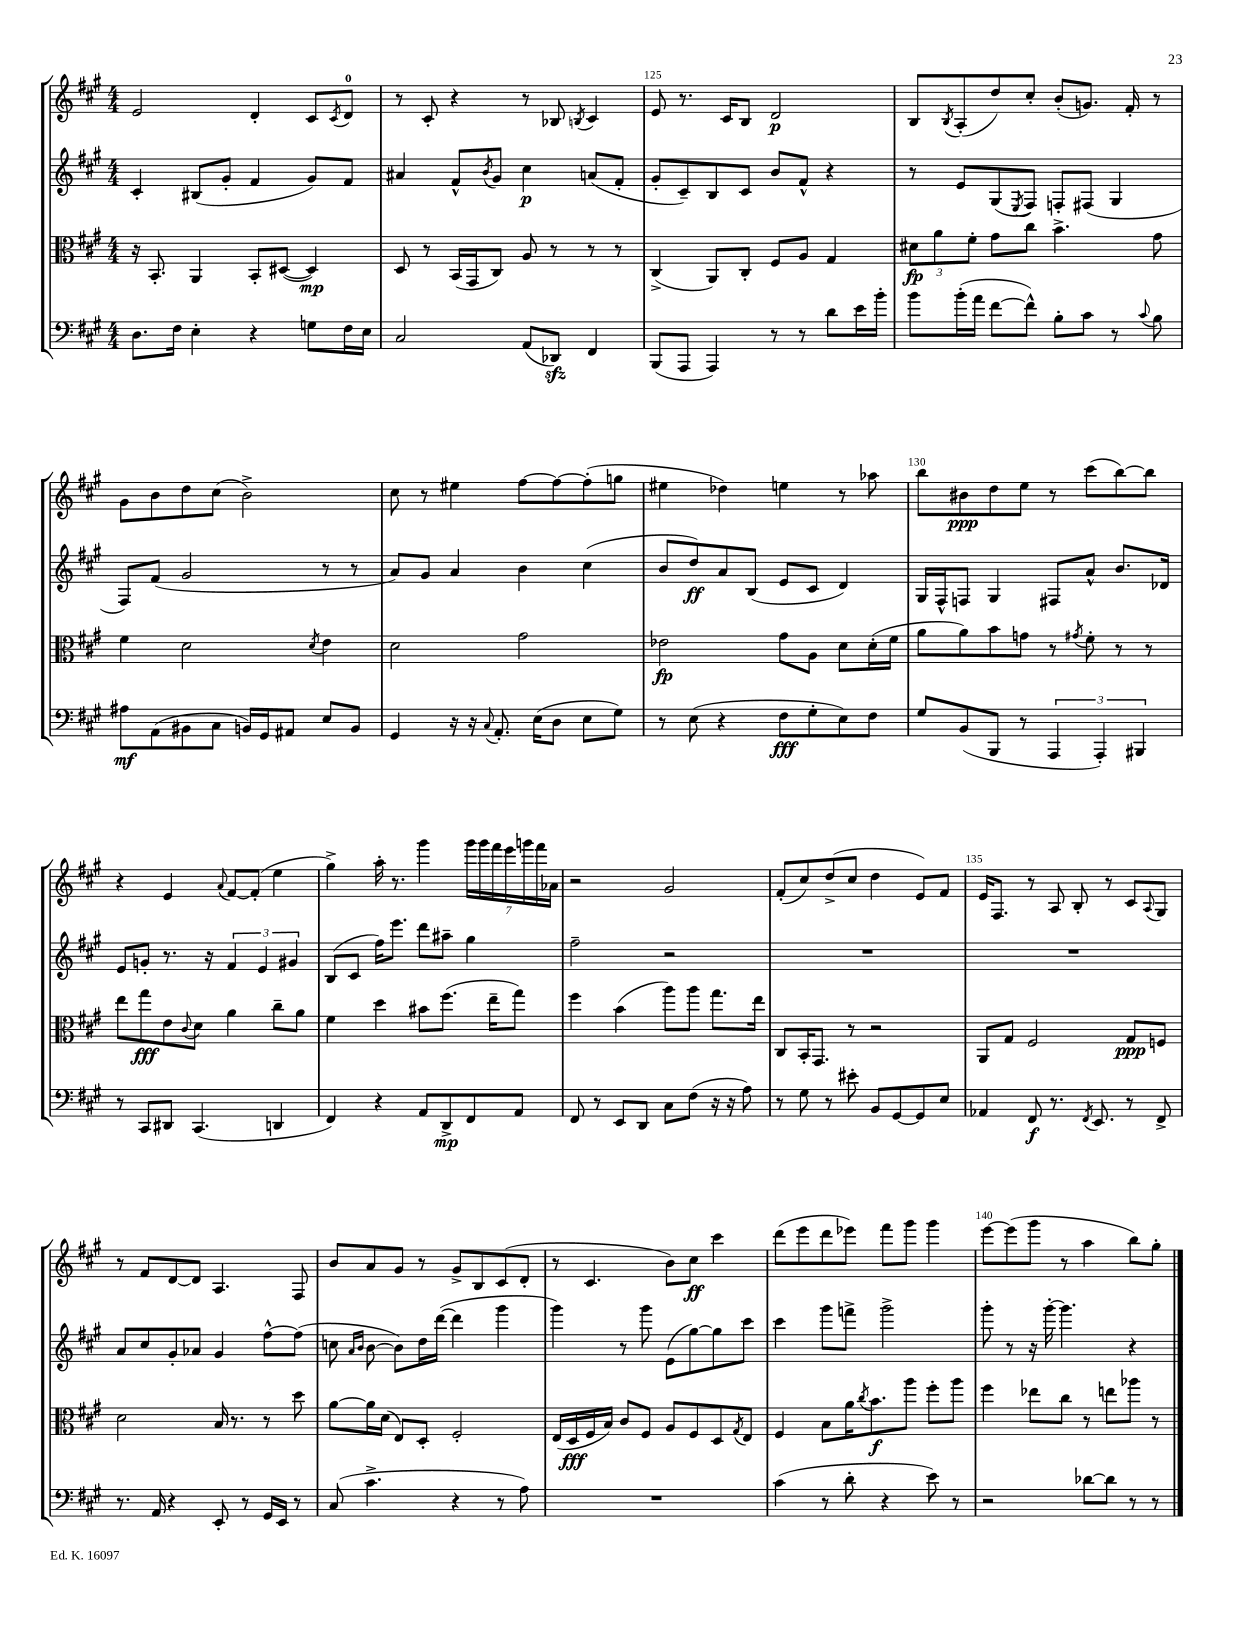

**kern	**dynam	**kern	**dynam	**kern	**dynam	**kern	**dynam
*part4	*part4	*part3	*part3	*part2	*part2	*part1	*part1
*staff4	*staff4	*staff3	*staff3	*staff2	*staff2	*staff1	*staff1
*clefF4	*	*clefC3	*	*clefG2	*	*clefG2	*
*k[f#c#g#]	*	*k[f#c#g#]	*	*k[f#c#g#]	*	*k[f#c#g#]	*
*M4/4	*	*M4/4	*	*M4/4	*	*M4/4	*
=123	=123	=123	=123	=123	=123	=123	=123
8.D\L	.	16r	.	4c#'/	.	2e/	.
.	.	8.BB'/	.	.	.	.	.
16F#\Jk	.	.	.	.	.	.	.
4E'\	.	4AA/	.	(8B#X/L	.	.	.
.	.	.	.	8g#'/J	.	.	.
4r	.	8BB'/L	.	4f#/	.	4d'/	.
.	.	([8D#X/J	.	.	.	.	.
8Gn\L	.	4D#/])	mp	8g#/L)	.	8c#/L	.
.	.	.	.	.	.	8qc#/	.
16F#\L	.	.	.	8f#/J	.	8d/J	.
16E\JJ	.	.	.	.	.	.	.
=124	=124	=124	=124	=124	=124	=124	=124
2C#/	.	8D/	.	4a#X/	.	8r	.
.	.	8r	.	.	.	8c#'/	.
.	.	(16BB/LL	.	8f#^^/L	.	4r	.
.	.	16GG#/J	.	.	.	.	.
.	.	.	.	8qb/	.	.	.
.	.	8C#/J)	.	8g#/J	.	.	.
(8AA/L	.	8A/	.	4cc#\	p	8r	.
8DD-Xzz/J)	.	8r	.	.	.	8B-X/	.
.	.	.	.	.	.	8qBn/	.
4FF#/	.	8r	.	(8an/L	.	4c#/	.
.	.	8r	.	8f#'/J	.	.	.
=125	=125	=125	=125	=125	=125	=125	=125
(8BBB/L	.	(4C#^/	.	8g#'/L	.	8e/	.
8AAA/J	.	.	.	8c#~/)	.	8.r	.
4AAA/)	.	8AA/L)	.	8B/	.	.	.
.	.	.	.	.	.	16c#/KL	.
.	.	8C#'/J	.	8c#/J	.	8B/J	.
8r	.	8F#/L	.	8b/L	.	2d/	p
8r	.	8A/J	.	8f#^^/J	.	.	.
8d\L	.	4G#/	.	4r	.	.	.
16e\L	.	.	.	.	.	.	.
16b'\JJ	.	.	.	.	.	.	.
=126	=126	=126	=126	=126	=126	=126	=126
8b\L	.	12d#X\L	fp	8r	.	8B/L	.
.	.	12a\	.	.	.	.	.
.	.	.	.	.	.	8qB/	.
(16b'\L	.	.	.	8e/L	.	(8A'/	.
.	.	12f#'\J	.	.	.	.	.
16a\JJ	.	.	.	.	.	.	.
[8f#\L	.	8g#\L	.	(8G#/	.	8dd/)	.
.	.	.	.	8qE/	.	.	.
8f#^^\J])	.	8cc#\J	.	8F#/J)	.	8cc#'/J	.
8B'\L	.	4.b^\	.	8Fn'/L	.	(8b'/L	.
8c#\J	.	.	.	(8F#X/J	.	8.gn/J)	.
8r	.	.	.	4G#/	.	.	.
.	.	.	.	.	.	16f#'/	.
8qqc#/	.	.	.	.	.	.	.
8B\	.	8g#\	.	.	.	8r	.
!!LO:LB:g=z
=127	=127	=127	=127	=127	=127	=127	=127
8A#X\L	mf	4f#\	.	8F#/L)	.	8g#\L	.
(8AA\	.	.	.	(8f#/J	.	8b\	.
8BB#X\	.	2d\	.	2g#/	.	8dd\	.
8C#\J	.	.	.	.	.	(8cc#\J	.
16BBn/LL)	.	.	.	.	.	2b^\)	.
16GG#/J	.	.	.	.	.	.	.
8AA#X/J	.	.	.	.	.	.	.
.	.	8qd/	.	.	.	.	.
8E/L	.	4e\	.	8r	.	.	.
8BB/J	.	.	.	8r	.	.	.
=128	=128	=128	=128	=128	=128	=128	=128
4GG#/	.	2d\	.	8a/L)	.	8cc#\	.
.	.	.	.	8g#/J	.	8r	.
16r	.	.	.	4a/	.	4ee#X\	.
16r	.	.	.	.	.	.	.
8qqC#/	.	.	.	.	.	.	.
8.AA'/	.	.	.	.	.	.	.
.	.	2g#\	.	4b\	.	[8ff#\L	.
(16E\KL	.	.	.	.	.	.	.
8D\J	.	.	.	.	.	8ff#\_	.
8E\L	.	.	.	(4cc#\	.	(8ff#'\]	.
8G#\J)	.	.	.	.	.	8ggn\J	.
=129	=129	=129	=129	=129	=129	=129	=129
8r	.	2e-X\	fp	8b/L	.	4ee#X\	.
(8E\	.	.	.	8dd/)	ff	.	.
4r	.	.	.	8a/	.	4dd-X\)	.
.	.	.	.	(8B/J	.	.	.
8F#\L	fff	8g#\L	.	8e/L	.	4een\	.
8G#'\	.	8A\J	.	8c#/J	.	.	.
8E\)	.	8d\L	.	4d/)	.	8r	.
8F#\J	.	(16d'\L	.	.	.	8aa-X\	.
.	.	16f#\JJ	.	.	.	.	.
=130	=130	=130	=130	=130	=130	=130	=130
8G#/L	.	8a\L	.	16G#/LL	.	8bb\L	.
.	.	.	.	16F#^^/J	.	.	.
(8BB/	.	8a\)	.	8Fn/J	.	8b#X\	ppp
8BBB/J	.	8b\	.	4G#/	.	8dd\	.
8r	.	8gn\J	.	.	.	8ee\J	.
6AAA/	.	8r	.	8F#X/L	.	8r	.
.	.	8qg#X/	.	.	.	.	.
.	.	8f#'\	.	8a^^/J	.	(8ccc#\L	.
6AAA'/)	.	.	.	.	.	.	.
.	.	8r	.	8.b/L	.	[8bb\)	.
6BBB#X/	.	.	.	.	.	.	.
.	.	8r	.	.	.	8bb\J]	.
.	.	.	.	16d-X/Jk	.	.	.
!!LO:LB:g=z
=131	=131	=131	=131	=131	=131	=131	=131
8r	.	8ee\L	.	8e/L	.	4r	.
8CC#/L	.	8gg#\	fff	8gn'/J	.	.	.
8DD#X/J	.	8e\	.	8.r	.	4e/	.
.	.	8qqc#/	.	.	.	.	.
(4.CC#/	.	8d\J	.	.	.	.	.
.	.	.	.	16r	.	.	.
.	.	.	.	.	.	8qqa/	.
.	.	4a\	.	6f#/	.	[8f#/L	.
.	.	.	.	.	.	(8f#'/J]	.
.	.	.	.	6e/	.	.	.
4DDn/	.	8cc#~\L	.	.	.	4ee\	.
.	.	.	.	6g#X/	.	.	.
.	.	8a\J	.	.	.	.	.
=132	=132	=132	=132	=132	=132	=132	=132
4FF#/)	.	4f#\	.	(8B/L	.	4gg#^\)	.
.	.	.	.	8c#/J	.	.	.
4r	.	4dd\	.	16ff#\KL)	.	16aa'\	.
.	.	.	.	8.eee\J	.	8.r	.
8AA/L	.	8b#X\L	.	8ddd\L	.	4ggg#\	.
8DD^/	mp	(8.ff#\J	.	8aa#X~\J	.	.	.
8FF#/	.	.	.	4gg#\	.	28ggg#\LL	.
.	.	.	.	.	.	28ggg#\	.
.	.	16ee~\KL	.	.	.	.	.
.	.	.	.	.	.	28fff#\	.
.	.	.	.	.	.	28eee\	.
8AA/J	.	8gg#\J)	.	.	.	.	.
.	.	.	.	.	.	28gggn\	.
.	.	.	.	.	.	28fff#\	.
.	.	.	.	.	.	28a-X\JJ	.
=133	=133	=133	=133	=133	=133	=133	=133
8FF#/	.	4ff#\	.	2ff#~\	.	2r	.
8r	.	.	.	.	.	.	.
8EE/L	.	(4b\	.	.	.	.	.
8DD/J	.	.	.	.	.	.	.
8C#\L	.	8aa\L)	.	2r	.	2g#/	.
(8F#\J	.	8aa\J	.	.	.	.	.
16r	.	8.gg#\L	.	.	.	.	.
16r	.	.	.	.	.	.	.
8A\)	.	.	.	.	.	.	.
.	.	16ee\Jk	.	.	.	.	.
=134	=134	=134	=134	=134	=134	=134	=134
8r	.	8C#/L	.	1r	.	(8f#'/L	.
8G#\	.	16BB'/K	.	.	.	8cc#/)	.
.	.	8.GG#/J	.	.	.	.	.
8r	.	.	.	.	.	(8dd^/	.
8e#X'\	.	8r	.	.	.	8cc#/J	.
8BB/L	.	2r	.	.	.	4dd\	.
[8GG#/	.	.	.	.	.	.	.
8GG#/]	.	.	.	.	.	8e/L)	.
8E/J	.	.	.	.	.	8f#/J	.
=135	=135	=135	=135	=135	=135	=135	=135
4AA-X/	.	8AA/L	.	1r	.	16e/KL	.
.	.	.	.	.	.	8.F#/J	.
.	.	8G#/J	.	.	.	.	.
8FF#/	f	2F#/	.	.	.	8r	.
8.r	.	.	.	.	.	8A/	.
.	.	.	.	.	.	8B'/	.
8qFF#/	.	.	.	.	.	.	.
8.EE/	.	.	.	.	.	.	.
.	.	.	.	.	.	8r	.
8r	.	8G#/L	ppp	.	.	8c#/L	.
.	.	.	.	.	.	8qqA/	.
8FF#^/	.	8Fn/J	.	.	.	8G#/J	.
!!LO:LB:g=z
=136	=136	=136	=136	=136	=136	=136	=136
8.r	.	2d\	.	8a/L	.	8r	.
.	.	.	.	8cc#/	.	8f#/L	.
16AA/	.	.	.	.	.	.	.
4r	.	.	.	8g#'/	.	[8d/	.
.	.	.	.	8a-X/J	.	8d/J]	.
8EE'/	.	16B/	.	4g#/	.	4.A/	.
.	.	8.r	.	.	.	.	.
8r	.	.	.	.	.	.	.
16GG#/LL	.	8r	.	[8ff#^^\L	.	.	.
16EE/JJ	.	.	.	.	.	.	.
8r	.	8dd\	.	(8ff#\J]	.	8F#/	.
=137	=137	=137	=137	=137	=137	=137	=137
(8C#/	.	[8a\L	.	8ccn\	.	8b/L	.
.	.	.	.	16qqa/LL	.	.	.
.	.	.	.	16qqb/JJ	.	.	.
4.c#^\	.	16a\L]	.	[8b\	.	8a/	.
.	.	(16d\JJ	.	.	.	.	.
.	.	8E/L)	.	8b\L])	.	8g#/J	.
.	.	8D'/J	.	16dd\L	.	8r	.
.	.	.	.	([16ddd\JJ	.	.	.
4r	.	2F#'/	.	4ddd\]	.	8g#^/L	.
.	.	.	.	.	.	8B/	.
8r	.	.	.	4ggg#\	.	(8c#/	.
8A\)	.	.	.	.	.	8d'/J	.
=138	=138	=138	=138	=138	=138	=138	=138
1r	.	(16E/LL	.	4ggg#\)	.	8r	.
.	.	16D/	fff	.	.	.	.
.	.	16F#/	.	.	.	4.c#/	.
.	.	16B/JJ)	.	.	.	.	.
.	.	8c#/L	.	8r	.	.	.
.	.	8F#/J	.	8ggg#\	.	.	.
.	.	8A/L	.	(8e\L	.	8b\L)	.
.	.	8F#/	.	[8gg#\)	.	8cc#\J	ff
.	.	8D/	.	8gg#\]	.	4ccc#\	.
.	.	8qG#/	.	.	.	.	.
.	.	8E/J	.	8ccc#\J	.	.	.
=139	=139	=139	=139	=139	=139	=139	=139
(4c#\	.	4F#/	.	4ccc#\	.	(8ddd\L	.
.	.	.	.	.	.	8eee\	.
8r	.	8B\L	.	8ggg#\L	.	8ddd\	.
8d'\	.	16a\K	.	8fffn^\J	.	8eee-X\J)	.
.	.	8qcc#/	.	.	.	.	.
.	.	8.b\	f	.	.	.	.
4r	.	.	.	2ggg#^\	.	8fff#\L	.
.	.	8aa\J	.	.	.	8ggg#\J	.
8e\)	.	8ff#'\L	.	.	.	4ggg#\	.
8r	.	8aa\J	.	.	.	.	.
=140	=140	=140	=140	=140	=140	=140	=140
2r	.	4ff#\	.	8ggg#'\	.	[8eee\L	.
.	.	.	.	8r	.	(8eee\]	.
.	.	8ee-X\L	.	16r	.	8ggg#\J	.
.	.	.	.	[16ggg#'\	.	.	.
.	.	8cc#\J	.	4.ggg#\]	.	8r	.
[8d-X\L	.	8r	.	.	.	4aa\	.
8d-\J]	.	8een\L	.	.	.	.	.
8r	.	8aa-X\J	.	4r	.	8bb\L)	.
8r	.	8r	.	.	.	8gg#'\J	.
==	==	==	==	==	==	==	==
*-	*-	*-	*-	*-	*-	*-	*-
